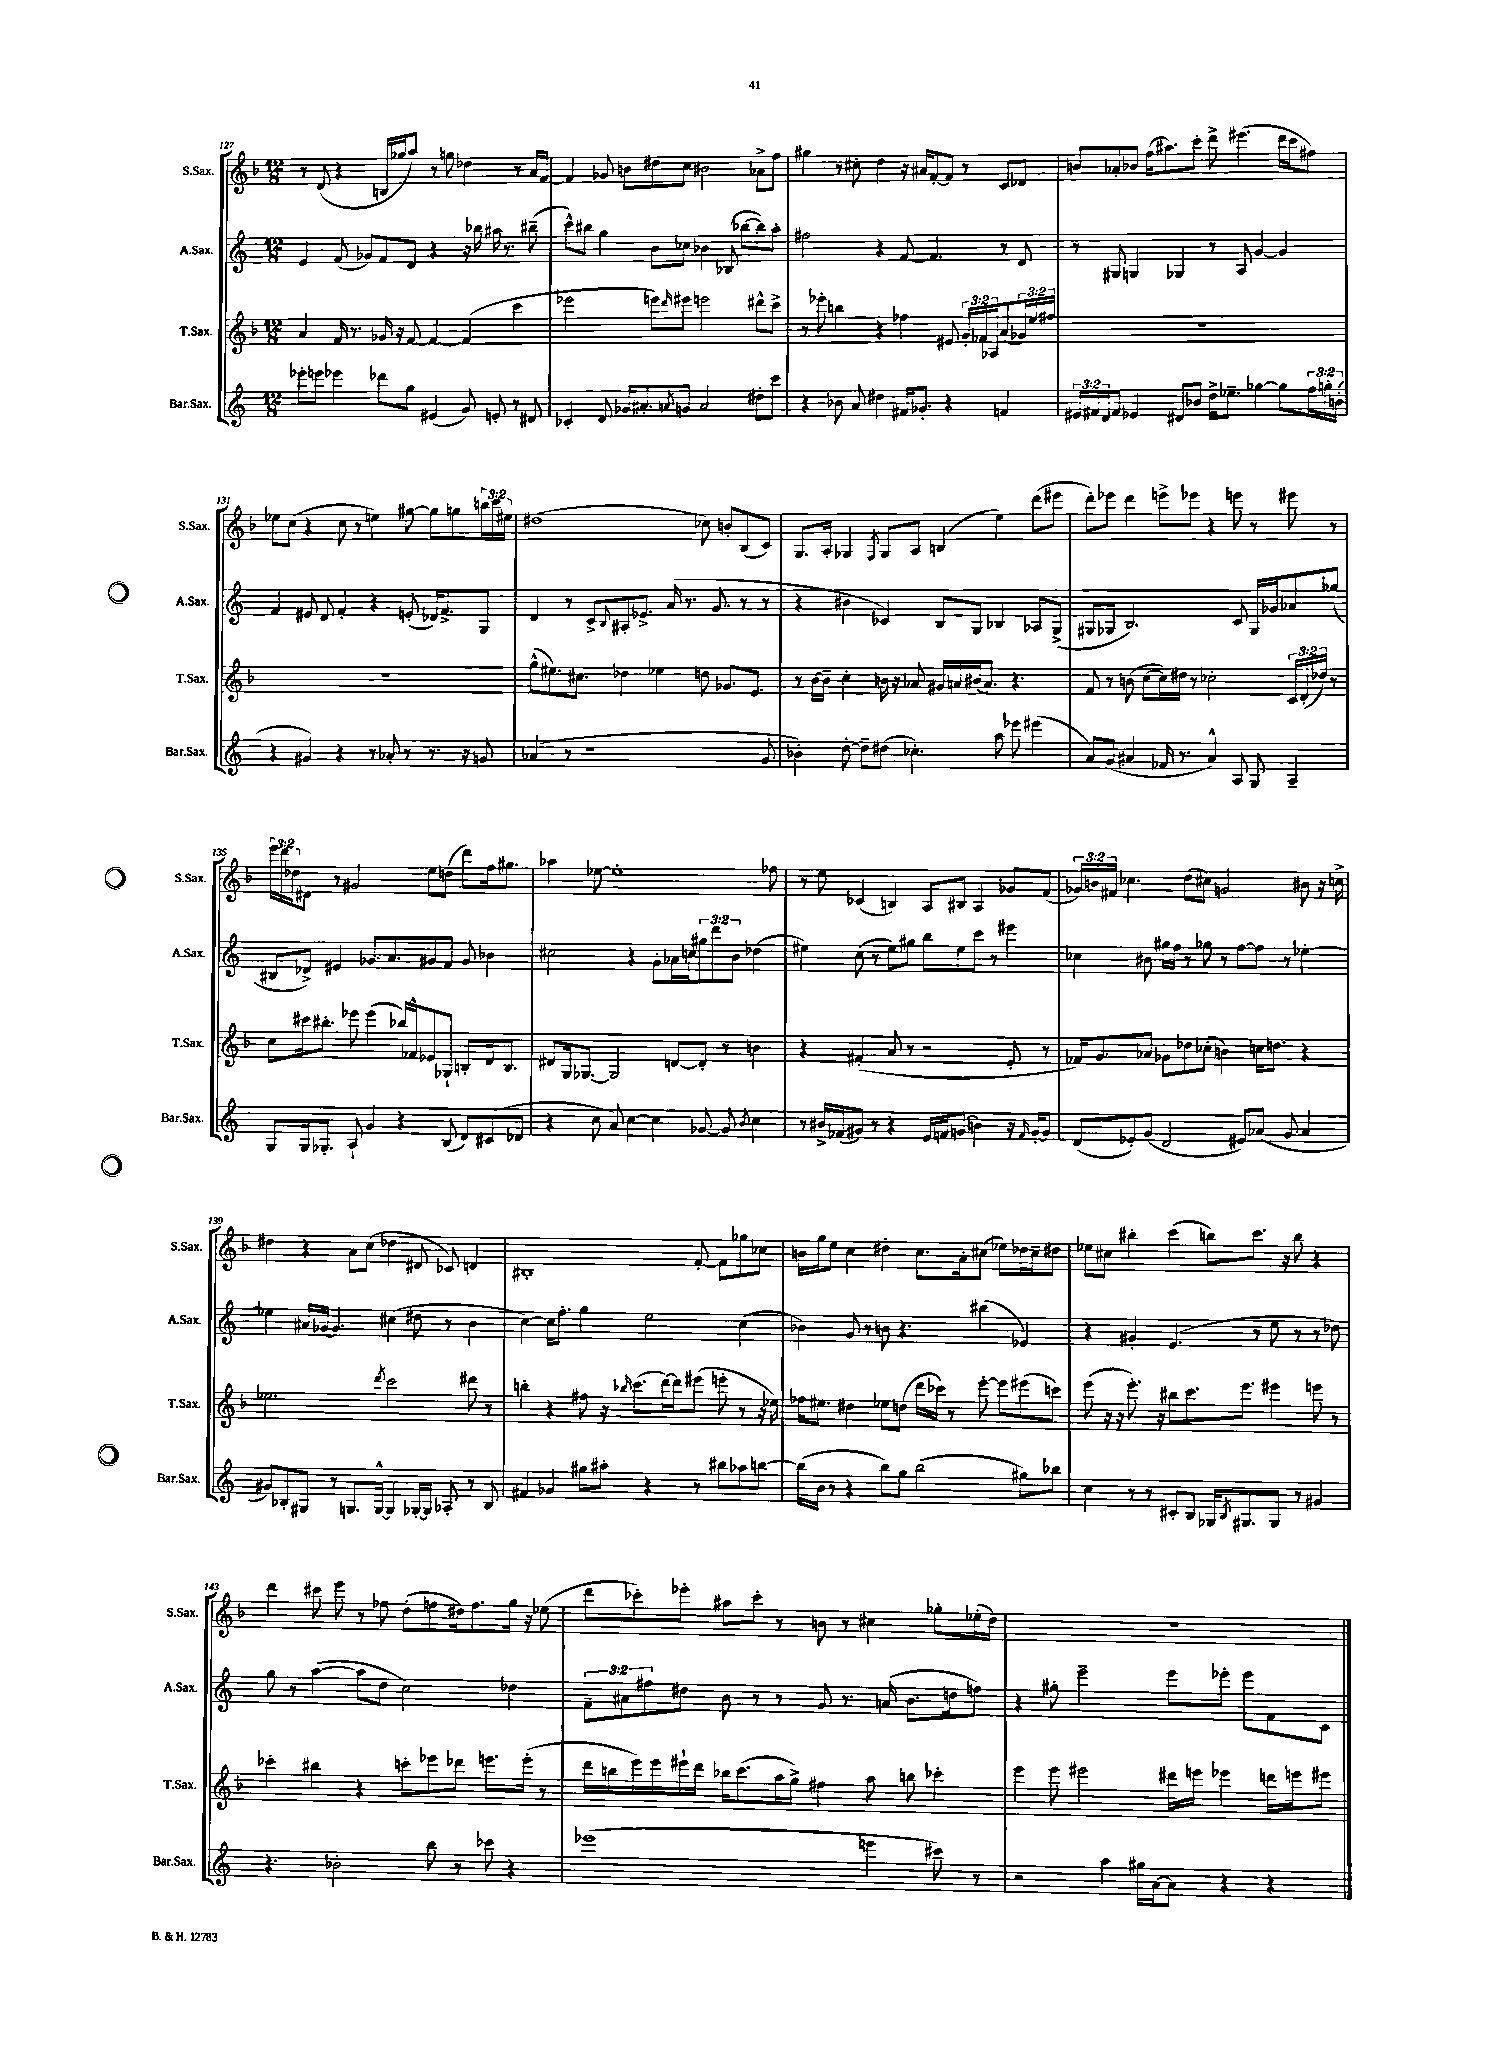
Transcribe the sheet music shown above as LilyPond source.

<<
\new StaffGroup <<
\new Staff = "s0" \with { instrumentName = "S.Sax." shortInstrumentName = "S.Sax." } {
    \clef treble \key f \major \numericTimeSignature \time 12/8 \override Staff.TupletNumber.text = #tuplet-number::calc-fraction-text
    r8 d'8( r4 b16 ges''16 a''8) r8 g''8 des''4 r8 a'16 f'16~ |
    f'4 ges'8 b'8 dis''8 c''8 bis'2 aes'8-> f''8 |
    gis''4 r8 cis''8-. d''4 r16 ais'16 f'8~-. f'8 r8 c'8 des'8 |
    b'8 aes'8-. bes'8 f''16( ais''8.) c'''8-. d'''8-> eis'''4.( d'''16 c'''16 fis''8) |
    ees''8 c''8( r4 c''8 r8 e''4) gis''8~ gis''8 g''8 \tuplet 3/2 { b''16 c'''16 eis''16 } |
    dis''1( ces''8) b'8-. bes8( c'8) |
    g8. a16-. ges4 \acciaccatura { f8 } ges8 a8 b4( e''4) d'''8( eis'''8 |
    d'''8-.) ees'''8 d'''4 e'''8-> ees'''8 r4 e'''8 r8 eis'''8 r8 |
    \tuplet 3/2 { e'''16 d'''16 des''16 } dis'8 r8 gis'2 e''8 d''8( d'''8) f''16 gis''8. |
    aes''4 ees''8~ ees''1-. fes''8 |
    r8 e''8 ces'4( b4) a8 bis8 a4 ges'8 f'8( |
    \tuplet 3/2 { ges'16) b'16 fis'16 } ces''4. d''8( cis''8) g'2 bis'8 r16 c''16-> |
    dis''4 r4 a'8 c''8( des''4 dis'8 ces'8) d'4 |
    bis1-. f'8~-. f'8 ges''8 ces''8 |
    b'16 g''16 e''8 c''4 dis''4-. c''8. a'16-. cis''8( ees''8) des''16 cis''16-- dis''8 |
    ees''8 cis''8 bis''4-. c'''4( b''8) c'''8. r16 b''8 r4 |
    d'''4 cis'''8 e'''8 r8 fes''8 d''8-.( f''8 dis''16) f''8. g''16 r16 ees''8( |
    d'''8 ces'''8-.) ees'''8-. ais''8 ces'''8-. r8 b'8 r8 cis''4 ges''8-. ees''16-.( d''16) |
    R1. \bar "|." |
}
\new Staff = "s1" \with { instrumentName = "A.Sax." shortInstrumentName = "A.Sax." } {
    \clef treble \key c \major \numericTimeSignature \time 12/8 \override Staff.TupletNumber.text = #tuplet-number::calc-fraction-text
    e'4 f'8( ges'8) f'8 d'8 r4 r16 bes''16 ais''16 r8. bis''8--( |
    c'''8-^) bis''8 g''4 b'8 ces''8 bes'4 bes8( bes''8~ bes''8) a''8-. |
    fis''2 r4 f'8~ f'4. r8 d'8 |
    r8 gis8 g4 ges4 r8 a8 g'4~ g'4 |
    f'4 eis'8 d'8 f'4-. r4 e'8-.( des'16) f'8.-> g8 |
    d'4 r8 c'8-> \appoggiatura { b8 } ais8-. ees'8.-> a'16( r8. g'8. r8 r8 |
    r4 bis'4 ces'4) b8 g8 bes4 aes8 g8->( |
    gis8 ges8 b2.) c'8 ges16 ges'16 aes'8 ges''8( |
    bis8 des'8->) eis'4 ges'8. a'8. gis'8 f'8 gis'8 bes'4 |
    cis''2 r4 g'8-. aes'16 c''16 \tuplet 3/2 { gis''8 d'''8 b'8 } des''4( |
    eis''4) c''8( r8 eis''8) gis''8 b''8 eis''8 c'''8 r8 eis'''4 |
    ces''4 bis'8 gis''16 f''16 r8 ges''8 r8 f''8~ f''8 r8 ees''4~-. |
    ees''4 ais'16 ges'16~ ges'4. cis''4( dis''8 r8 b'4 |
    c''4~) c''16 f''8.-. g''4 e''2 c''4( |
    bes'4) g'8 r8 b'8 r4. bis''4( ees'4) |
    r4 gis'4-. e'4.( r8 e''8 r8 r8 des''8) |
    g''8 r8 a''4~( a''8 d''8 c''2) des''4 |
    \tuplet 3/2 { f'8-- ais'8 fis''8 } dis''8 b'8 r8 r8 g'8 r8. a'16( b'8. d''16 f''8) |
    r4 gis''8-. e'''2-- e'''8 ees'''8-. ees'''8 f'8 c'8 \bar "|." |
}
\new Staff = "s2" \with { instrumentName = "T.Sax." shortInstrumentName = "T.Sax." } {
    \clef treble \key f \major \numericTimeSignature \time 12/8 \override Staff.TupletNumber.text = #tuplet-number::calc-fraction-text
    a'4 f'16 r8. ges'16 r16 f'8~ f'4~ f'4( c'''4 |
    ees'''2 e'''8) \grace { d'''16 } eis'''8 e'''2 dis'''8-^ c'''8-> |
    r8 ees'''8-. b''4 r4 fes''4 eis'8 \tuplet 3/2 { g'16-. fes'16 aes16 } a'8( \tuplet 3/2 { ges'16) e''16 fis''16 } |
    R1. |
    R1. |
    g''8-^( eis''8.) cis''8. des''4 ees''4 d''8 ges'8. e'8. |
    r8 bes'16~ bes'16-- c''4-. b'16 r16 aes'8 gis'16 a'16 bis'16( a'8.) r4. |
    f'8 r8 b'8( c''8~ c''16) dis''16 r8 ces''2-. \tuplet 3/2 { c'16 d'16-.( des''16) } r8 |
    c''8 cis'''16 bis''8.-. ees'''8 ees'''4( bes''16) fes'16-^ ees'8 ges8-! b8-. d'16 b8. |
    dis'8 g16 ges8.~ ges2 d'8~ d'8-. r8 b'4 |
    r4 fis'4-.( a'8 r8 r2 e'8-. r8 |
    fes'16) g'8. aes'8 ges'8 des''8 ces''8-.( b'4) c''16 d''8. r4 |
    ees''2. \acciaccatura { d'''8 } c'''2 dis'''8 r8 |
    b''4-. r4 fis''8 r16 \grace { bes''16 } c'''8.( d'''16~) d'''16 eis'''8( e'''8-. r8 r16 ees''16) |
    fes''16 eis''8. dis''4 ees''8 d''8( d'''16 ces'''16) r8 e'''8~-. e'''8 eis'''8( c'''8) |
    e'''8( r16 r16 e'''8.-.) r16 bis''8 c'''8. e'''8. eis'''4 e'''8 r8 |
    ces'''4-. bis''4 r4 c'''8-. ees'''8 des'''8 e'''8. e'''16-.( r8 |
    d'''16 b''16 e'''16) e'''16 eis'''16-! d'''16 bes''16 c'''8.( a''16 g''16->) fis''4 a''8 b''8 ces'''4-. |
    e'''4 e'''8 eis'''2 dis'''16 e'''16 ees'''4 d'''16 e'''16 eis'''8 \bar "|." |
}
\new Staff = "s3" \with { instrumentName = "Bar.Sax." shortInstrumentName = "Bar.Sax." } {
    \clef treble \key c \major \numericTimeSignature \time 12/8 \override Staff.TupletNumber.text = #tuplet-number::calc-fraction-text
    ees'''8-. e'''8 ees'''4 des'''8 g''8 eis'4( g'8) e'8-. r8 dis'8 |
    ces'4-. d'8 ges'16 ais'8.-. \acciaccatura { a'8 } g'8 a'2 dis''8-. c'''8 |
    r4 bes'8 a'8 dis''4 fis'16 ges'8.-. r4 f'4 |
    \tuplet 3/2 { eis'16 fis'16 d'16 } fis'8 ees'4 dis'8 bes'8 d''16-> ees''8.-- ges''4~ ges''8 \tuplet 3/2 { f''16 g''16-. b'16-.( } |
    r4 gis'4) r4 r8 aes'8-. r8 r8. r16 g'8 |
    aes'4( r8 r1 g'8 |
    bes'4-.) d''8~-. d''8-- dis''8( ces''4.-.) a''8 ees'''8 eis'''4( |
    a'8) g'8( ais'4 fes'16 r8. ais'4-^) a8 g8 a4-- |
    g8 g16 ges8.-. a8-! g'4 r4 b8( d'8) cis'8( des'8 |
    r4 c''8 a'8) c''4~ c''4 ges'8~ ges'8 \acciaccatura { b'8 } c''4 |
    r8 bis'16-> fes'16( gis'8) r8 r4 e'16 f'16 g'8( b'4) r16 \grace { f'16 } g'16~-. g'8 |
    d'8( ees'8-.) g'8( d'2 eis'8) aes'8( g'8 aes'4 |
    gis'8) bes8-. gis8 r8 g8. g16~-^ g4 ges16~-. ges16 aes8-. r8 bes8 |
    fis'4 ges'4 gis''8 ais''8-. r4 r8 bis''8 aes''8 b''8~ |
    b''16( b'16 r8 r4 b''8) g''8 b''2( gis''8) bes''8 |
    c''4 r8 r8 cis'8-. b8 ges16 \acciaccatura { b8 } gis8. gis8 r8 gis'4 |
    r4. bes'2-. b''8 r8 ces'''8 r4 |
    ees'''1( e'''4 cis'''8) r8 |
    r2 a''4 gis''16 a'16~ a'8 r4 r4 \bar "|." |
}
>>
>>
\layout { \context { \Score currentBarNumber = #127 } }
